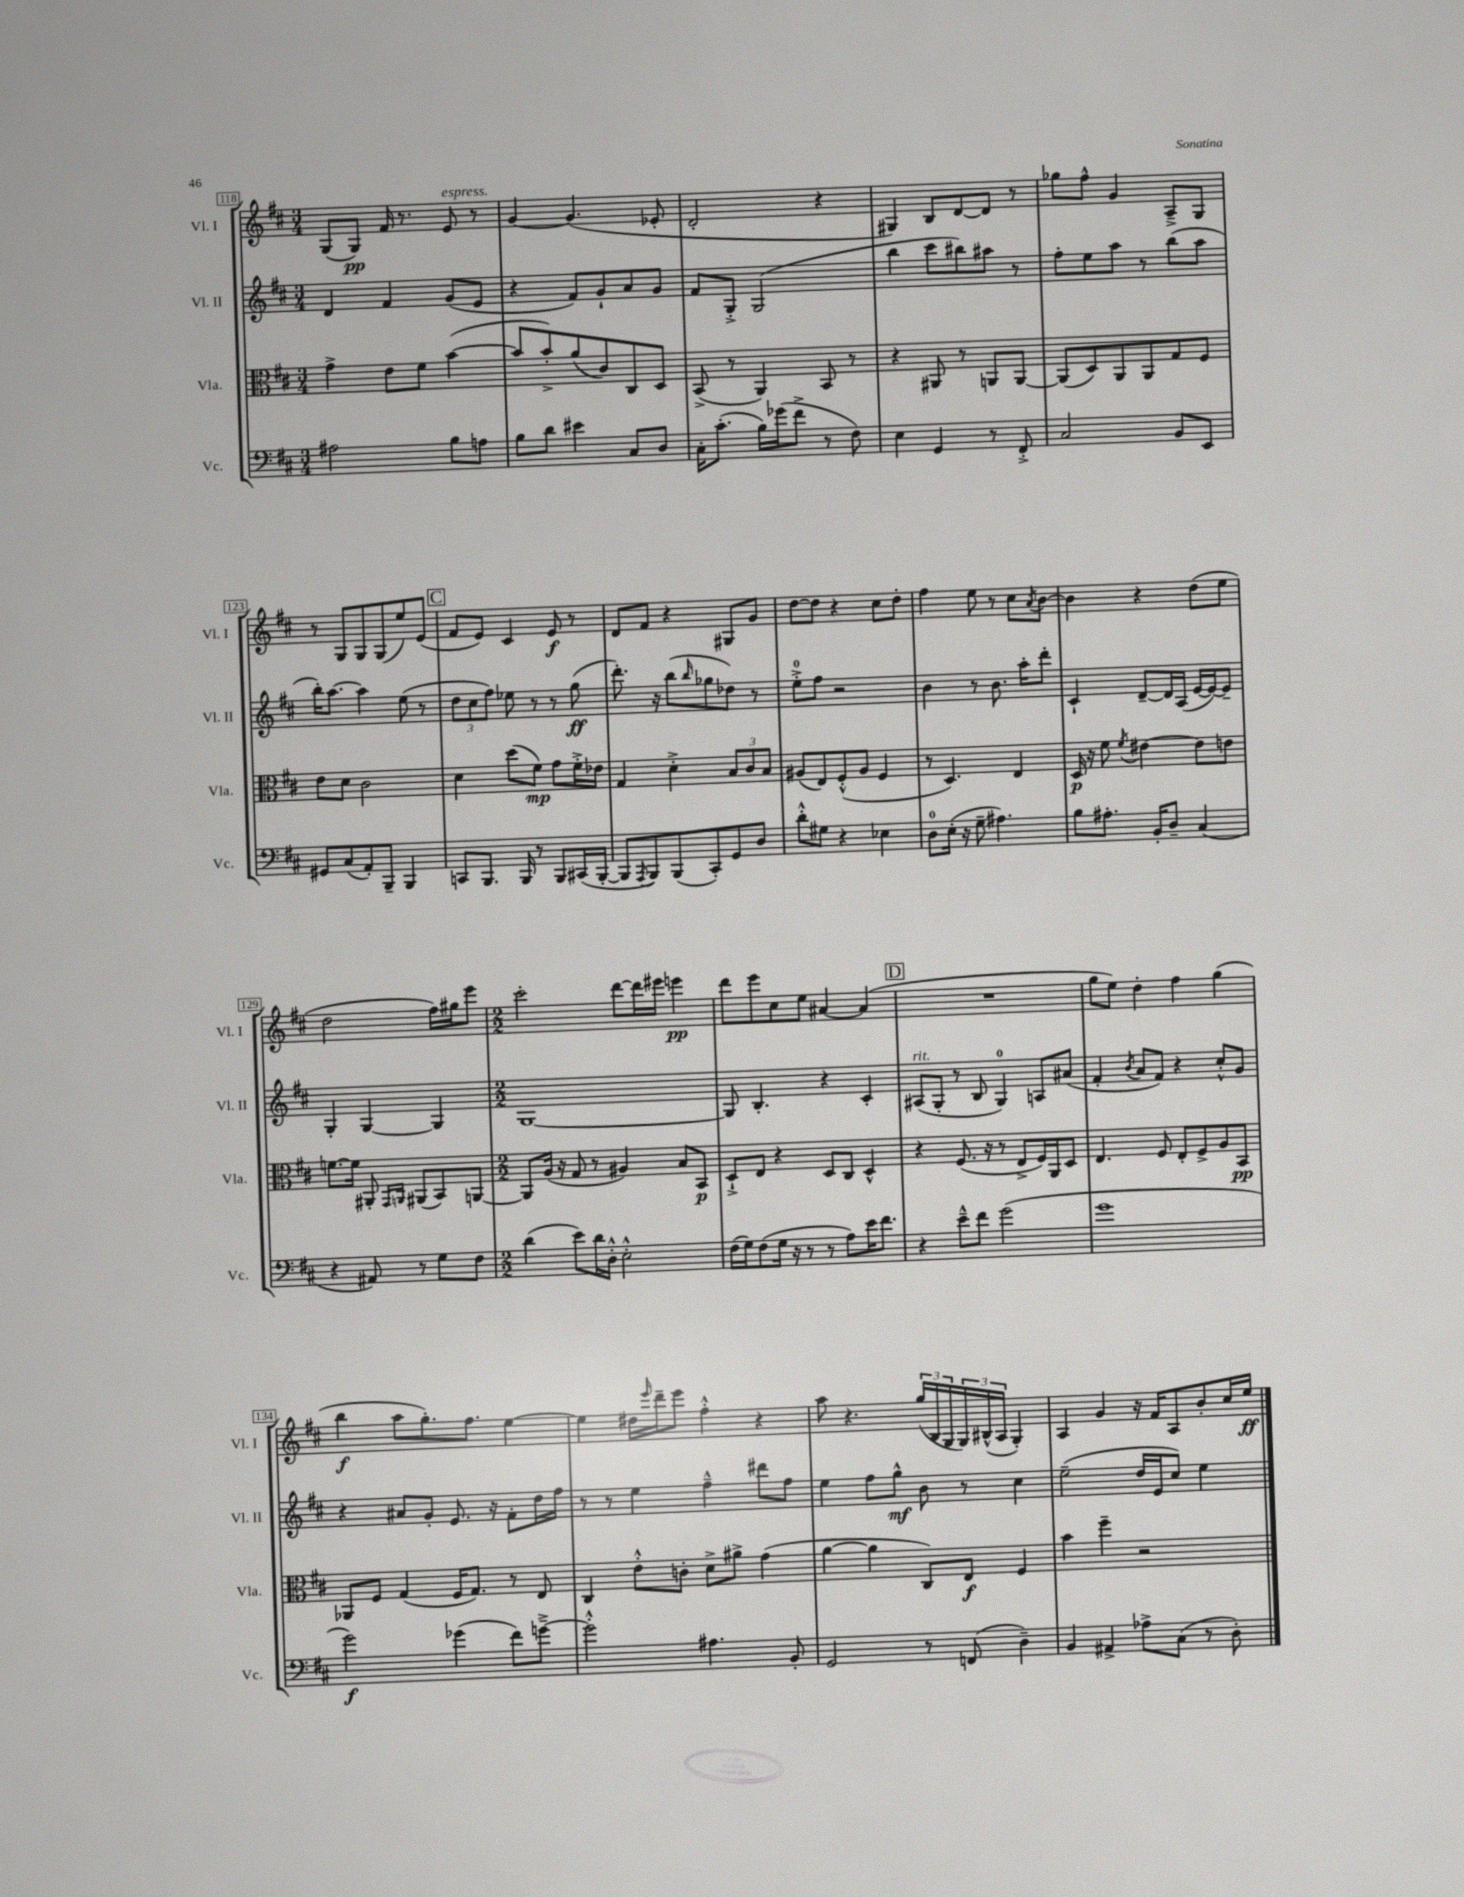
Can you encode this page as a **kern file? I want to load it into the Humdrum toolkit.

**kern	**kern	**kern	**kern
*staff4	*staff3	*staff2	*staff1
*clefF4	*clefC3	*clefG2	*clefG2
*k[f#c#]	*k[f#c#]	*k[f#c#]	*k[f#c#]
*M3/4	*M3/4	*M3/4	*M3/4
2A#\	4g^\	4d/	(8G/L
.	.	.	8G/J)
.	8e\L	4f#/	16f#/
.	.	.	8.r
.	8f#\J	.	.
8B\L	([4b\	(8g/L	8e/
8A\J	.	8e/J	8r
=	=	=	=
8B\L	8b/]L	4r	[4g/
8d\J	8b'^/)	.	.
4e#\	(8a/	8f#/L)	(4.g/]
.	8c#/)	8g`/	.
8C#/L	8C#/	8a/	.
8D/J	8D/J	8g/J	8e-'/
=	=	=	=
16C#'\LK	(8BB^/	8f#/L	2d'/
(8.c#'\J	.	.	.
.	8r	8G'^/J	.
16B\LL)	4AA/)	(2G/	.
(16g-\J	.	.	.
8f#^\J	.	.	.
8r	8BB/	.	4r
8F#\)	8r	.	.
=	=	=	=
4E\	4r	4bb\	4G#/)
4GG/	8AA#/	8ccc#\L	8B/L
.	8r	8bb#\)	[8d/
8r	8AA/L	8aa#\J	8d/]J
8FF#'^/	[8AA/J	8r	8r
=	=	=	=
2C#/	(8AA/]L	8ff#'\L	8gg-\L
.	8D/)	8ee\	8ff#^^\J
.	8AA/	8aa\J	4g/
.	8AA/	8r	.
8BB/L	8G/	(8bb\L	8A~^/L
8EE/J	8F#/J	8aa\J	8G/J
=	=	=	=
8GG#/L	8e\L	16bb'\LK)	8r
.	.	[8.aa\J	.
(8C#/	8d\J	.	8G/L
8AA'/)	2c#\	4aa\]	8G/
8BBB~/J	.	.	(8G/
4BBB/	.	(8ee\	8ee/)
.	.	8r	(8e/J
=	=	=	=
8CC/L	4d\	12dd\L	8f#/L
.	.	12cc#\	.
8.BBB/J	.	.	8e/J)
.	.	12ff#\J)	.
.	(8dd\L	8ee-\	4c#/
16BBB/	.	.	.
8r	8f#\J)	8r	.
8BBB/L	8g\L	8r	8e/
(16CC#/L	16f#'^\L	(8gg\	8r
[16BBB'/JJ	16e-\JJ	.	.
=	=	=	=
8BBB/]L	4G/	8.ddd'\)	8d/L
8qAAA/	.	.	.
8BBB/)	.	.	8f#/J
.	.	16r	.
(8BBB/	4d'^\	(8bb\L	4r
.	.	16qqbb/	.
8CC#'/)	.	8gg-\	.
8GG/	12B/L	8dd-\J)	8G#/L
.	12c#/	.	.
8D/J	.	8r	8g/J
.	12B/J	.	.
=	=	=	=
8d'^^\L	(8A#/L	8ee'^\L	[8dd\L
8G#\J	8E/)	8ff#\J	8dd\]J
4r	(8F#'^^/	2r	4r
.	8A#/J	.	.
4E-\	4F#/	.	8cc#\L
.	.	.	8dd'\J
=	=	=	=
8D\L	8r	4b\	4ff#\
(16E'\Jk	4.D/)	.	.
16r	.	.	.
8G~\	.	8r	8ee\
4.A#\)	.	8.b\	8r
.	4E/	.	8cc#\L
.	.	16aa'\LK	.
.	.	.	8qa/
.	.	8ddd'\J	[8b\J
=	=	=	=
8B\L	16D/	4c#`/	4b\]
.	16r	.	.
8.A#'\J	8f#\	.	.
.	8qf#/	.	.
.	[4e#\	[8d~/L	4r
16BB'/LK	.	.	.
8D~/J	.	16d/]L	.
.	.	(16A/JJ	.
(4C#/	8e#\]L	[16e/LL	(8dd\L
.	.	16e/_J)	.
.	8e\J	8e~/]J	8ee\J
=	=	=	=
4r	[8.f\L	4G'/	2dd\
.	16f\]Jk	.	.
8AA#/)	8AA#'/	[4G/	.
.	16qqGG/LL	.	.
.	16qqAA/JJ	.	.
8r	(8AA#/L	.	.
8G\L	8BB/)	4G/]	16ff#\LL)
.	.	.	16gg#\J
8F#\J	[8AA/J	.	8eee\J
=	=	=	=
*M2/2	*M2/2	*M2/2	*M2/2
(4d\	8AA/]L	[1G	2ccc#'\
.	(16A/Jk	.	.
.	16r	.	.
8e\L)	8G/	.	.
16d\L	8r	.	.
16D'^^\JJ	.	.	.
2E'^^\	4A#/)	.	[8ddd\L
.	.	.	16ddd\]L
.	.	.	16eee#\JJ
.	8B/L	.	4eee\
.	8BB/J	.	.
=	=	=	=
(16F#\LL	8D`^/L	8G/]	8ddd\L
16G\J)	.	.	.
(8F#\	8E/J	4.B'/	8eee\
16G\Jk	4r	.	8cc#\
16r	.	.	.
8r	.	.	8ee\J
8r	8D/L	4r	[4a#/
8A\L)	8C#/J	.	.
16e\K	4D^^/	4c#'/	(4a#/]
8.f#\J	.	.	.
=	=	=	=
4r	4r	(8A#/L	1r
.	.	8G'/J	.
8e~^^\L	(8.F#/	8r	.
8f#\J	.	8B/	.
.	16r	.	.
(2g\	8r	4G/)	.
.	8E^/L	.	.
.	16F#/L)	8A/L	.
.	16AA/J	.	.
.	8D/J	(8a#/J	.
=	=	=	=
1g	4.E/	4f#'/	8gg\L
.	.	.	8ee\J)
.	.	8qb/	.
.	.	8a/L	4dd'\
.	8F#/	8f#/J)	.
.	8E'/L	4r	4ff#\
.	8F#^/	.	.
.	8A/	8cc#'^^/L	(4gg\
.	8BB/J	8g/J	.
=	=	=	=
2g\)	8AA-/L	4r	4bb\
.	8F#/J	.	.
.	(4G/	8a#/L	8aa\L
.	.	8g'/J	8.gg'\)
(4g-\	16F#/LK	8.e/	.
.	8.G/J)	.	8.ff#\J
.	.	16r	.
8f#\L)	8r	8f#'\L	[4ee\
[8g~^\J	8E/	16dd\L	.
.	.	16ff#\JJ	.
=	=	=	=
2g'^^\]	4C#/	8r	4ee\]
.	.	8r	.
.	8e'^^\L	4ee\	16dd#\LL
.	.	.	16qqeee/
.	.	.	16ddd~\J
.	8c'\J	.	8eee\J
4.A#\	8d^\L	4ff#~^^\	4ff#'^^\
.	8a#^\J	.	.
.	(4g\	8ddd#\L	4r
8BB'/	.	8ff#\J	.
=	=	=	=
2GG/	[4a\	4ee\	8aa\
.	.	.	4.r
.	4a\]	8ff#\L	.
.	.	8gg^^\J	.
8r	8C#/L)	8b\	(24gg/LL
.	.	.	24B/
.	.	.	24G/
(8FF/	8E/J	8r	24G/)
.	.	.	(24B#^^/
.	.	.	24A/JJ
4D~\)	4F#/	4cc#\	4G'/)
=	=	=	=
4BB/	4b\	(2ee~\	4A/
4AA#^/	4ff#~\	.	4g/
8A-^\L	2r	16dd/LL	16r
.	.	16e/J	16f#/LK
(8C#\J	.	8cc#/J)	8A/
8r	.	4ee\	8b'/
8D'\)	.	.	16cc#/L
.	.	.	16ee/JJ
==	==	==	==
*-	*-	*-	*-
